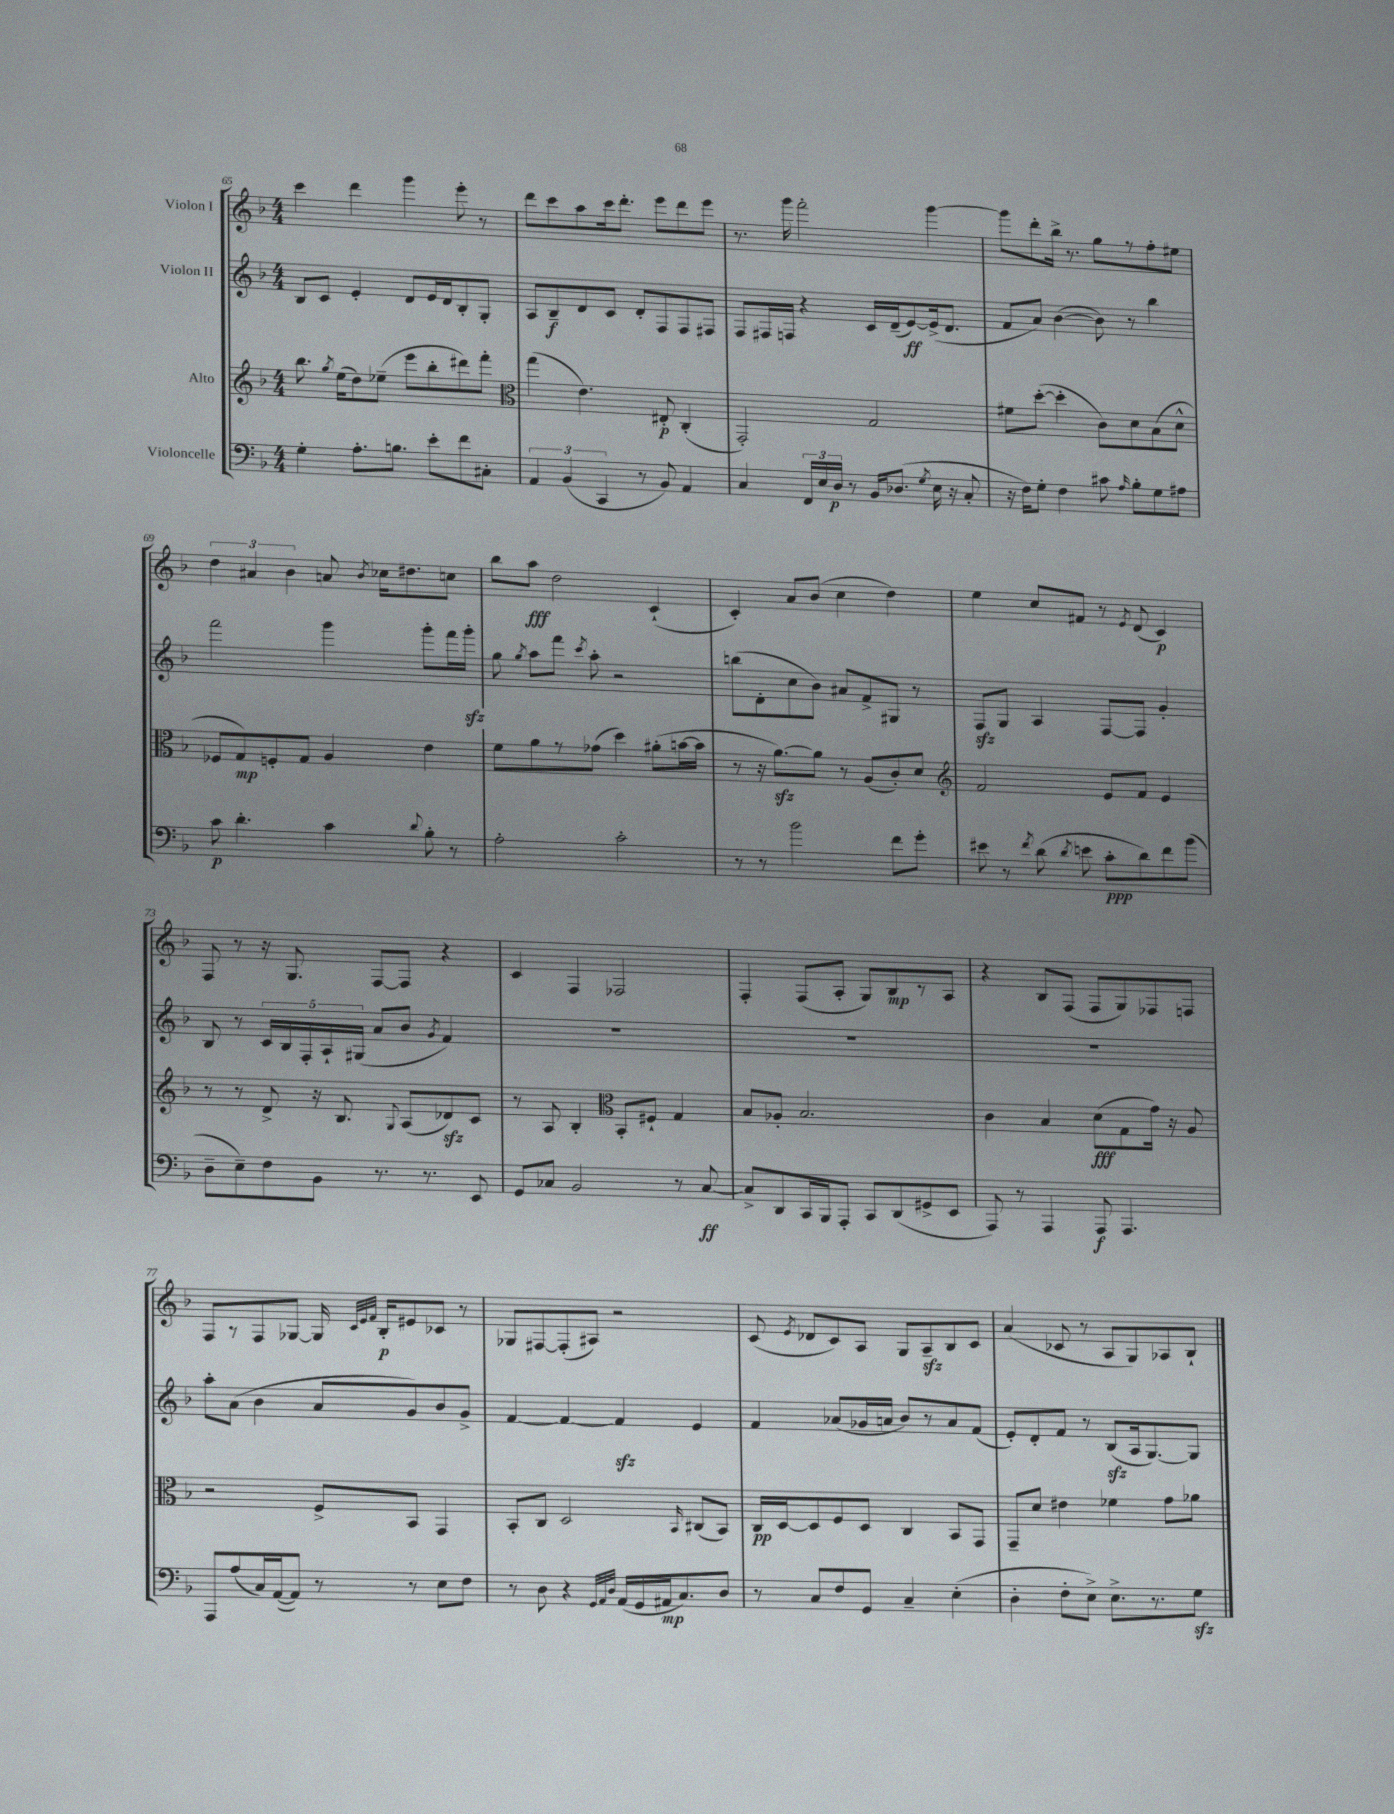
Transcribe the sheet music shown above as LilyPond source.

<<
\new StaffGroup <<
\new Staff = "s0" \with { instrumentName = "Violon I" } {
    \clef treble \key f \major \numericTimeSignature \time 4/4
    \autoBeamOff c'''4 d'''4 g'''4 e'''8-. r8 |
    d'''8[ c'''8 a''8 c'''16 d'''8.]-. e'''8[ d'''8 e'''8] |
    r8. g'''16 f'''2-. g'''4~ |
    g'''8[ d'''8-. bes''16]-> r8. g''8[ r8 f''8-. eis''8] |
    \tuplet 3/2 { d''4 ais'4 bes'4 } a'8 \acciaccatura { bes'8 } ces''16[ dis''8. c''8] |
    bes''8[ a''8]\fff d''2 c'4-!( |
    c'4-.) a'8[ bes'8]( c''4 d''4) |
    e''4 c''8[ fis'8] r8 \acciaccatura { e'8 } d'8( c'4\p) |
    f8 r8 r16 g8. f8[~ f8] r4 |
    c'4 f4 fes2 |
    f4-. f8[( a8]-. g8[) bes8\mp r8 a8] |
    r4 bes8[ f8]( f8[ g8) fes8 f8] |
    f8[ r8 f8 ges8]~ ges16 \grace { c'32[ e'32 f'32] } bes16[-.\p eis'8 ces'8] r8 |
    ges8[ fis8~ fis8-.( ais8]) r2 |
    c'8( \acciaccatura { e'8 } des'8[ c'8) a8] g8[ a8--\sfz bes8 c'8] |
    a'4( ces'8 r8 a8[ g8) aes8 bes8]-! \bar "|." |
}
\new Staff = "s1" \with { instrumentName = "Violon II" } {
    \clef treble \key f \major \numericTimeSignature \time 4/4
    \autoBeamOff bes8[ c'8] e'4-. d'8[ e'16 d'16 bes8-. g8]-. |
    a8[ bes8--\f d'8 c'8] d'8[-. f8 f8 fis8] |
    f8[ fis16 f16] r4 c'16[ d'16--( e'8~\ff) e'16->( d'8.] |
    f'8[ a'8]) bes'4~( bes'8) r8 bes''4 |
    f'''2 g'''4 g'''8[-. f'''16 g'''16]-.\sfz |
    g''8 \acciaccatura { g''8 } a''8[ f'''8] \acciaccatura { c'''8 } a''8-. r2 |
    b''8[( d'8-. c''8 bes'8]) ais'8[ f'8-> gis8] r8 |
    f8[\sfz g8] a4 f8[~ f8] g'4-. |
    bes8 r8 \tuplet 5/4 { c'16[ bes16 f16-. a16-! gis16]( } a'8[ bes'8] \acciaccatura { g'8 } f'4) |
    R1 |
    R1 |
    R1 |
    a''8[-. a'8]( bes'4 a'8[ g'8) bes'8 g'8]-> |
    f'4~ f'4~ f'4\sfz e'4 |
    f'4 aes'8[( ges'16 a'16] bes'8[) r8 a'8 f'8]( |
    e'8[-.) d'8-. f'8] r8 bes8[\sfz( a16 g8.~) g8] \bar "|." |
}
\new Staff = "s2" \with { instrumentName = "Alto" } {
    \clef treble \key f \major \numericTimeSignature \time 4/4
    \autoBeamOff bes''8. \acciaccatura { g''8 } e''16[( d''8) ees''8]--( e'''8[ bes''8-. dis'''8) f'''8]-. |
    \clef alto g''4( e'4.) eis8-.\p c4-.( |
    g,2-.) g2 |
    fis'8[ d''8]~-.( d''4-. c'8[) d'8 bes8( d'8]-^ |
    fes8[ g8\mp) f8-. g8] a4 e'4 |
    f'8[ a'8 r8 ges'8]( d''4) ais'8[-.( b'16~ b'16] |
    r8 r16 a'8.[~\sfz) a'8] r8 a8[( c'8-.) d'8] |
    \clef treble f'2 e'8[ f'8] e'4 |
    r8 r8 d'8-> r16 bes8. \appoggiatura { g8 } a8[( des'8\sfz) c'8] |
    r8 a8 bes4-. \clef alto bes,8[-. fis8]-! g4 |
    bes8[ aes8]-. bes2. |
    c'4 bes4 d'8[\fff( g8 g'16]) r16 a8 |
    r2 f8[-> bes,8] g,4 |
    bes,8[-. c8] d2 \grace { bes,16 } cis8[( bes,8]) |
    c16[\pp d16~ d8 f8 d8] c4 bes,8[ g,8] |
    g,8[-- d'8] eis'4 fes'4 g'8[ aes'8] \bar "|." |
}
\new Staff = "s3" \with { instrumentName = "Violoncelle" } {
    \clef bass \key f \major \numericTimeSignature \time 4/4
    \autoBeamOff g4-. a8.[-. b8.] e'8[-. f'8 cis8]-. |
    \tuplet 3/2 { a,4 bes,4( c,4 } r8 bes,8) a,4 |
    c4 \tuplet 3/2 { f,16[ e16 d16]\p } r8 bes,16[ des8.]( \acciaccatura { g8 } e16 r16 c8-. |
    r16 f16[) g8]-. f4 cis'8 \grace { a16 } bes8[-. g8 ais8] |
    c'8\p d'4.-. c'4 \appoggiatura { d'8 } bes8-. r8 |
    a2-. c'2-. |
    r8 r8 bes'2 f'8[ g'8]-. |
    eis'8 r8 \acciaccatura { f'8 } d'8( \acciaccatura { d'8 } e'8 c'8[-.\ppp d'8) f'8 bes'8]( |
    d8[-- e8--) f8 bes,8] r8. r8. e,8 |
    g,8[ ces8] bes,2 r8 ces8~\ff |
    ces8[-> d,8 c,16 bes,,16 a,,8]-. c,8[ d,8( gis,8-> e,8] |
    a,,8) r8 a,,4 a,,8\f a,,4. |
    a,,8[ a8( c16) a,16~( a,8]) r8 r8 e8[ f8] |
    r8 d8 r4 \grace { g,32[ a,32 d32] } a,16[( g,16 ais,16\mp c8.) d8] |
    r8 c8[ f8 g,8] c4-- e4-.( |
    d4-. f8[-. e8]->) e8.[-> r8. g8]\sfz \bar "|." |
}
>>
>>
\layout { \context { \Score currentBarNumber = #65 } }
